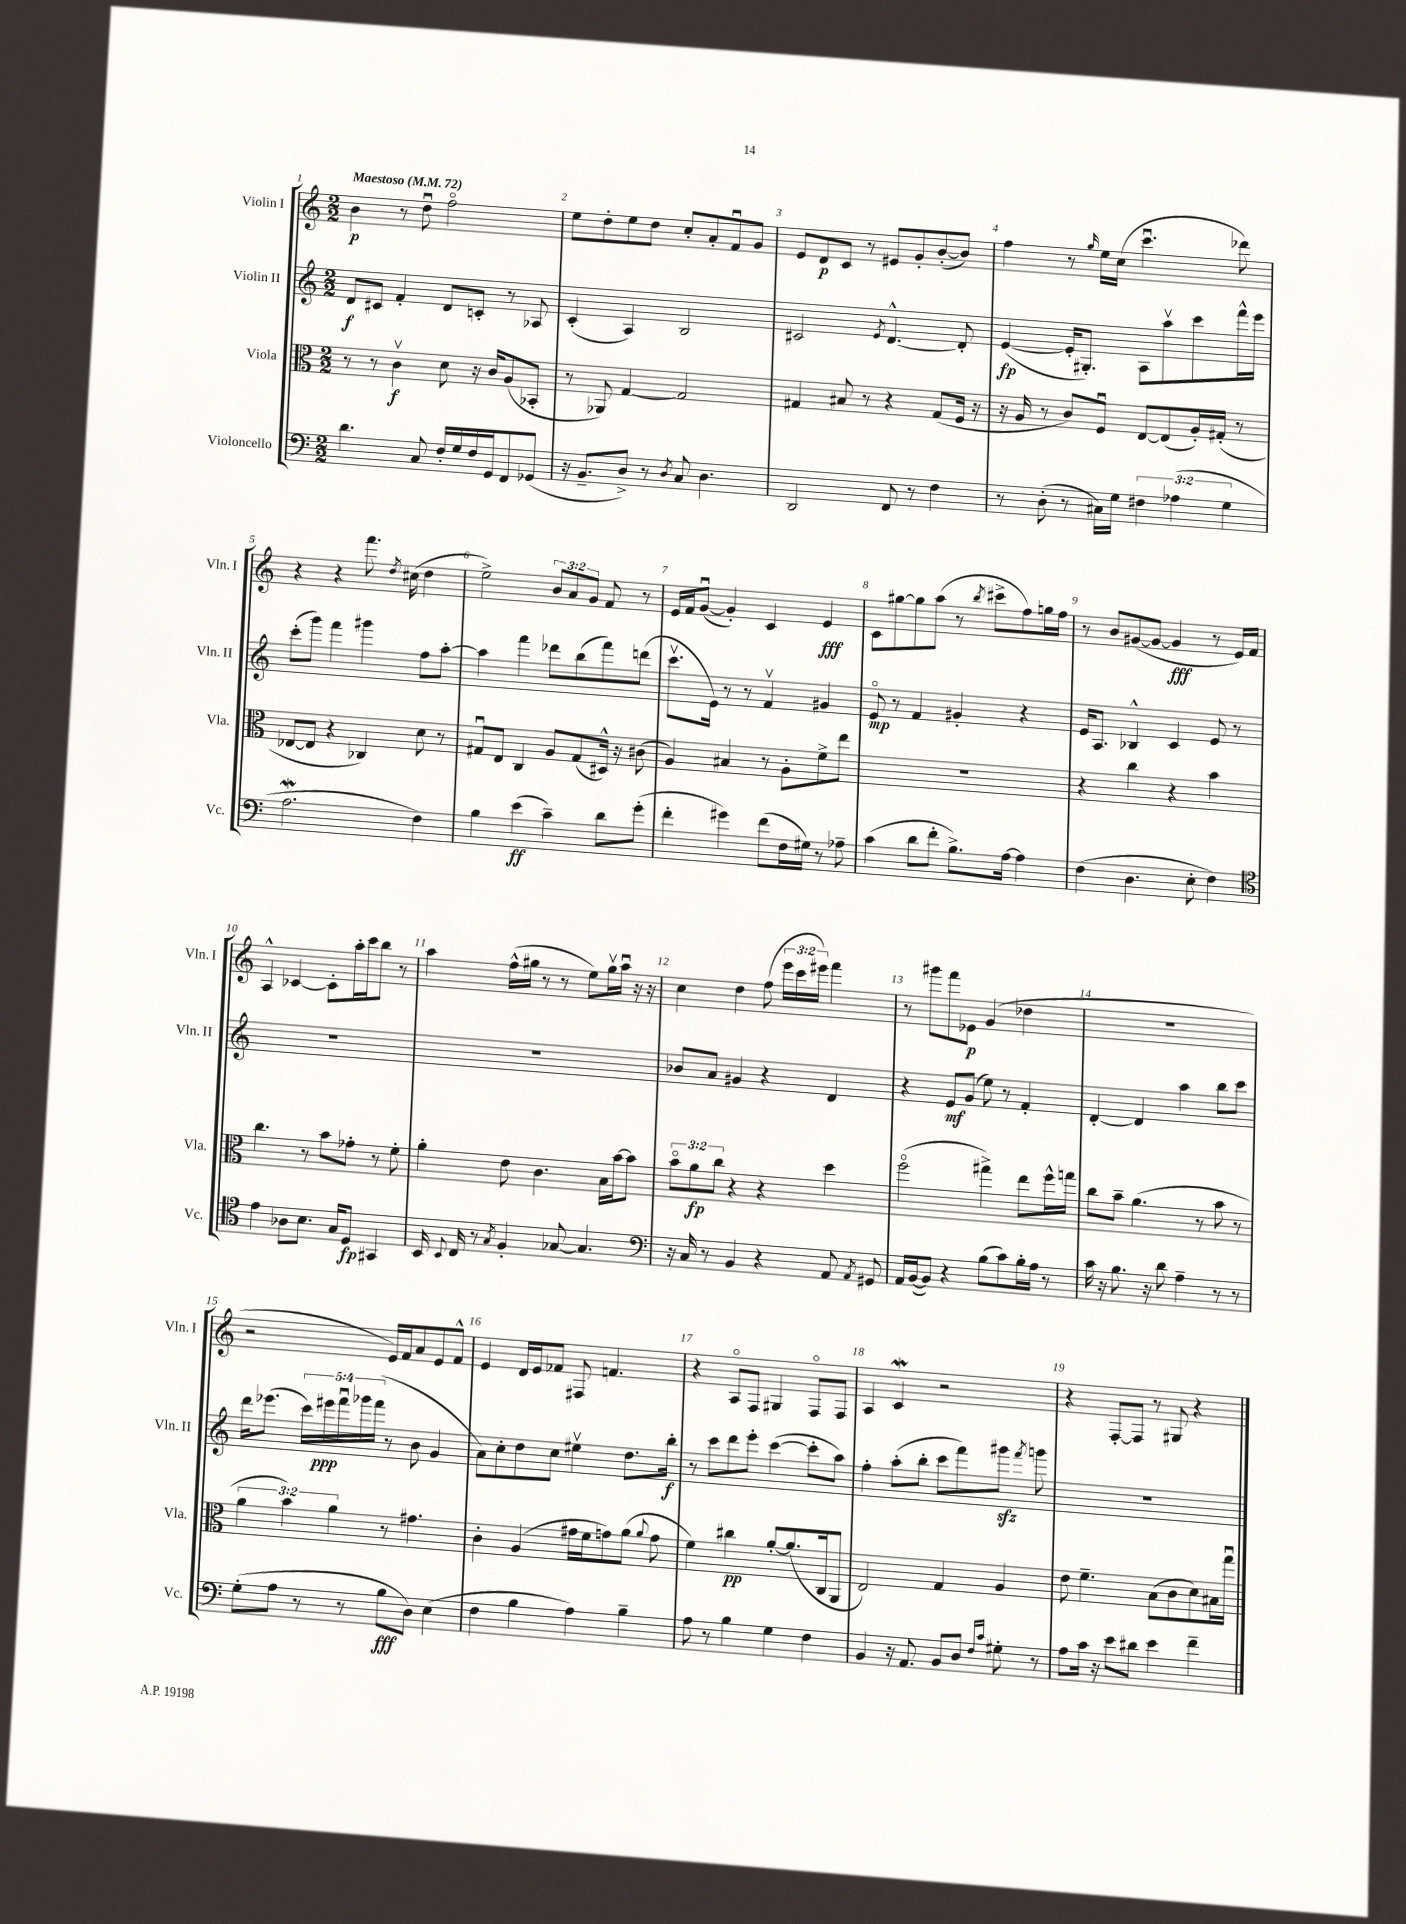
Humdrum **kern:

**kern	**dynam	**kern	**dynam	**kern	**dynam	**kern	**dynam
*part4	*part4	*part3	*part3	*part2	*part2	*part1	*part1
*staff4	*staff4	*staff3	*staff3	*staff2	*staff2	*staff1	*staff1
*I"Violoncello	*	*I"Viola	*	*I"Violin II	*	*I"Violin I	*
*I'Vc.	*	*I'Vla.	*	*I'Vln. II	*	*I'Vln. I	*
*clefF4	*	*clefC3	*	*clefG2	*	*clefG2	*
*k[]	*	*k[]	*	*k[]	*	*k[]	*
*M2/2	*	*M2/2	*	*M2/2	*	*M2/2	*
*MM72	*	*MM72	*	*MM72	*	*MM72	*
=1	=1	=1	=1	=1	=1	=1	=1
!	!	!	!	!	!	!LO:TX:a:B:t=Maestoso	!
4.d\	.	8r	.	8d/L	f	4b\	p
.	.	8r	.	8c#X/J	.	.	.
.	.	4cv\	f	4f'/	.	8r	.
8C/	.	.	.	.	.	8ddu\	.
16F'/LL	.	8d\	.	8d/L	.	2ff\	.
16G/	.	.	.	.	.	.	.
16F/	.	16r	.	8cn'/J	.	.	.
16GG/J	.	16c/KL	.	.	.	.	.
8FF/	.	(8A/	.	8r	.	.	.
(8GG-X/J	.	8BB-X'/J	.	8A-X/	.	.	.
=2	=2	=2	=2	=2	=2	=2	=2
16r	.	8r	.	(4c'/	.	8ee\L	.
8.BB~/L	.	.	.	.	.	.	.
.	.	8AA-X/)	.	.	.	8dd'\	.
8D^/J)	.	[4G/	.	4A/)	.	8ee\	.
8r	.	.	.	.	.	8dd\J	.
8qD/	.	.	.	.	.	.	.
8C/	.	2G/]	.	2B/	.	8cc'/L	.
4.D\	.	.	.	.	.	8a'/	.
.	.	.	.	.	.	8fu/	.
.	.	.	.	.	.	8g/J	.
=3	=3	=3	=3	=3	=3	=3	=3
2DD/	.	4G#X/	.	2c#X/	.	8e/L	.
.	.	.	.	.	.	8d/	p
.	.	8B#X/	.	.	.	8c/J	.
.	.	8r	.	.	.	8r	.
.	.	.	.	8qe/	.	.	.
8FF/	.	4r	.	[4.d^^/	.	8e#X/L	.
8r	.	.	.	.	.	8g'/	.
4F\	.	(8G#/L	.	.	.	([8b'/	.
.	.	16F/Jk	.	8d'/]	.	8b/J])	.
.	.	16r	.	.	.	.	.
=4	=4	=4	=4	=4	=4	=4	=4
8r	.	16r	.	([4e/	fp	4ff\	.
.	.	16A/	.	.	.	.	.
(8D'\	.	8r	.	.	.	.	.
8r	.	8c/L)	.	16e'/KL]	.	8r	.
.	.	.	.	8.G#X'/J)	.	.	.
.	.	.	.	.	.	16qqgg/	.
16C#X\LL)	.	8Fu/J	.	.	.	16ee\LL	.
16G\JJ	.	.	.	.	.	(16cc\JJ	.
6F#X\	.	[8E/L	.	8A\L	.	4.cccu\	.
.	.	(8E/]	.	8aav\	.	.	.
(6A-X\	.	.	.	.	.	.	.
.	.	16A'/L)	.	8ccc\	.	.	.
.	.	(16G#X'/JJ	.	.	.	.	.
6G\	.	.	.	.	.	.	.
.	.	8r	.	16fff^^\L	.	8ddd-X\)	.
.	.	.	.	16eee\JJ	.	.	.
!!LO:LB:g=z
=5	=5	=5	=5	=5	=5	=5	=5
2.AW\	.	[8E-X/L	.	(8ccc'\L	.	4r	.
.	.	8E-/J]	.	8ggg\J)	.	.	.
.	.	4r	.	4fff\	.	4r	.
.	.	4C-X/)	.	4ggg#X\	.	8.fff\	.
.	.	.	.	.	.	8qdd/	.
.	.	.	.	.	.	(16cc#X\	.
4F\)	.	8d\	.	8ff\L	.	4dd\	.
.	.	8r	.	[8aa'\J	.	.	.
=6	=6	=6	=6	=6	=6	=6	=6
4B\	.	8G#Xu/L	.	4aa\]	.	2ee^\)	.
.	.	8E/J	.	.	.	.	.
(4e\	ff	4C/	.	4fff\	.	.	.
4c~\)	.	8A/L	.	8ddd-X\L	.	12b/L	.
.	.	.	.	.	.	12a/	.
.	.	(8G#/	.	(8bb\	.	.	.
.	.	.	.	.	.	12g/J	.
8d\L	.	16D#X^^/Jk)	.	8fff\)	.	8f/	.
.	.	16r	.	.	.	.	.
(8g'\J	.	(8c#X\	.	(8dddn\J	.	8r	.
=7	=7	=7	=7	=7	=7	=7	=7
4f'\	.	4A/)	.	8.cccv\L	.	16e/LL	.
.	.	.	.	.	.	16f/J	.
.	.	.	.	.	.	([8gu/J	.
.	.	.	.	16e\Jk)	.	.	.
4g#X\)	.	4B#X/	.	8r	.	4g'/])	.
.	.	.	.	8r	.	.	.
(8f\L	.	8r	.	4fv/	.	4c/	.
16F\L	.	8A'\L	.	.	.	.	.
16G#X\JJ)	.	.	.	.	.	.	.
8r	.	8f^\	.	4g#X/	.	4e/	fff
8A-X~\	.	8ee\J	.	.	.	.	.
=8	=8	=8	=8	=8	=8	=8	=8
(4c\	.	1r	.	8e/	mp	8c\L	.
.	.	.	.	8r	.	[8gg#X\	.
8d\L	.	.	.	4f/	.	8gg#\]	.
8f'\J	.	.	.	.	.	(8aa\J	.
8.B^\L)	.	.	.	4g#X'/	.	8r	.
.	.	.	.	.	.	8qbb/	.
.	.	.	.	.	.	8ccc#X^\L	.
[16A\Jk	.	.	.	.	.	.	.
4A\]	.	.	.	4r	.	8ff\)	.
.	.	.	.	.	.	16ggn\L	.
.	.	.	.	.	.	16ff\JJ	.
=9	=9	=9	=9	=9	=9	=9	=9
(4F\	.	4r	.	16e/KL	.	8r	.
.	.	.	.	8.A/J	.	.	.
.	.	.	.	.	.	8b/L	.
4.D\	.	4cc\	.	4B-X^^/	.	([8g#X/	.
.	.	.	.	.	.	8g#/J_	.
.	.	4r	.	4c/	.	4g#/]	fff
8E'\	.	.	.	.	.	.	.
4F\)	.	4b\	.	8e/	.	8r	.
.	.	.	.	8r	.	16e/LL)	.
.	.	.	.	.	.	16f/JJ	.
!!LO:LB:g=z
=10	=10	=10	=10	=10	=10	=10	=10
*clefC4	*	*	*	*	*	*	*
4e\	.	4.cc\	.	1r	.	4A^^/	.
8A-X\L	.	.	.	.	.	[4c-X/	.
8.B\J	.	8r	.	.	.	.	.
.	.	8b\L	.	.	.	8c-'\L]	.
16G/KL	.	.	.	.	.	.	.
8D/J	fp	8g-X'\J	.	.	.	16aa'\L	.
.	.	.	.	.	.	16ccc\J	.
4GG#X/	.	8r	.	.	.	8bb\J	.
.	.	8f'\	.	.	.	8r	.
=11	=11	=11	=11	=11	=11	=11	=11
16BB/	.	4a'\	.	1r	.	4aa\	.
8qqBB/	.	.	.	.	.	.	.
16C/	.	.	.	.	.	.	.
8r	.	.	.	.	.	.	.
8qG/	.	.	.	.	.	.	.
4F'/	.	8e\	.	.	.	(16ff^^\LL	.
.	.	.	.	.	.	16gg#X\JJ	.
.	.	4.c\	.	.	.	8r	.
[8G-X/	.	.	.	.	.	8r	.
4.G-/]	.	.	.	.	.	8ee\L)	.
.	.	16B\LL	.	.	.	16gg#v\L	.
.	.	[16b\J	.	.	.	16aau\JJ	.
.	.	8b\J]	.	.	.	16r	.
.	.	.	.	.	.	16r	.
=12	=12	=12	=12	=12	=12	=12	=12
*clefF4	*	*	*	*	*	*	*
16r	.	12b\L	.	8b-X/L	.	4cc\	.
16C/	.	.	.	.	.	.	.
.	.	12a\	fp	.	.	.	.
8r	.	.	.	8a/J	.	.	.
.	.	12cc\J	.	.	.	.	.
4BB/	.	4r	.	4g#X/	.	4dd\	.
4r	.	4r	.	4r	.	(8ff\	.
.	.	.	.	.	.	24eee\LL	.
.	.	.	.	.	.	24ccc\	.
.	.	.	.	.	.	24eee#X\JJ)	.
8AA/	.	4dd\	.	4d/	.	4fff\	.
8qAA/	.	.	.	.	.	.	.
8GG#X/	.	.	.	.	.	.	.
=13	=13	=13	=13	=13	=13	=13	=13
16AA/LL	.	(2ff\	.	4r	.	8r	.
([16BB/J	.	.	.	.	.	.	.
8BB/J])	.	.	.	.	.	8ggg#X\L	.
4r	.	.	.	8e/L	mf	8fff\	.
.	.	.	.	(8g/J	.	8e-X\J	p
(8B\L	.	4gg#X^\)	.	8ee\)	.	(4g/	.
8c\)	.	.	.	8r	.	.	.
16B'\L	.	8ee\L	.	4f'/	.	4dd-X\	.
16A\JJ	.	.	.	.	.	.	.
8r	.	16ff^^\L	.	.	.	.	.
.	.	16ggn\JJ	.	.	.	.	.
=14	=14	=14	=14	=14	=14	=14	=14
16c\	.	8cc\L	.	[4d'/	.	1r	.
16r	.	.	.	.	.	.	.
8.B\	.	8b~\J	.	.	.	.	.
.	.	(4.a\	.	4d/]	.	.	.
16r	.	.	.	.	.	.	.
8d\	.	.	.	.	.	.	.
4A~\	.	.	.	4aa\	.	.	.
.	.	8r	.	.	.	.	.
8r	.	8b\	.	8bb\L	.	.	.
8r	.	8r	.	8ccc\J	.	.	.
!!LO:LB:g=z
=15	=15	=15	=15	=15	=15	=15	=15
(8G'\L	.	6a\	.	16ddd\KL	.	2r	.
.	.	.	.	(8.eee-X\J	.	.	.
8A\J	.	.	.	.	.	.	.
.	.	6b\)	.	.	.	.	.
8r	.	.	.	20ccc\LL)	.	.	.
.	.	.	.	20eee#X\	ppp	.	.
.	.	6a\	.	.	.	.	.
.	.	.	.	20fffu\	.	.	.
8r	.	.	.	.	.	.	.
.	.	.	.	20ggg-X\	.	.	.
.	.	.	.	(20fff\JJ	.	.	.
8B\L	fff	8r	.	8r	.	16e/LL)	.
.	.	.	.	.	.	16f/J	.
8D\J)	.	4.g#X\	.	8b\	.	8a/	.
(4E\	.	.	.	4g/	.	8e/	.
.	.	.	.	.	.	8f^^/J	.
=16	=16	=16	=16	=16	=16	=16	=16
4F\	.	4c'\	.	8a\L)	.	4e/	.
.	.	.	.	8cc'\	.	.	.
4B\	.	(4A/	.	8dd\	.	16d/LL	.
.	.	.	.	.	.	16e/J	.
.	.	.	.	8cc\J	.	8f-X/J	.
4A\)	.	16g#X\LL	.	4ee#Xv\	.	8F#X/	.
.	.	16f\J	.	.	.	.	.
.	.	8gn\)	.	.	.	4.fn/	.
4B~\	.	(8a\J	.	8.dd\L	.	.	.
.	.	8qqa/	.	.	.	.	.
.	.	8g\	.	.	.	.	.
.	.	.	.	16bb'\Jk	f	.	.
=17	=17	=17	=17	=17	=17	=17	=17
8A\	.	4f\)	.	8r	.	4r	.
8r	.	.	.	8ccc\L	.	.	.
4B\	.	4cc#X\	pp	8ddd\	.	8A/L	.
.	.	.	.	8eee'\J	.	8F/J	.
4G\	.	[8a'/L	.	([4ccc\	.	4G#X/	.
.	.	(8.a/]	.	.	.	.	.
4F\	.	.	.	8ccc'\L]	.	8F/L	.
.	.	16C/k	.	.	.	.	.
.	.	8AA/J	.	8aa\J)	.	8F/J	.
=18	=18	=18	=18	=18	=18	=18	=18
4BB/	.	2E/)	.	4ff'\	.	4A/	.
16r	.	.	.	(8aa'\L	.	4cw/	.
8.AA/	.	.	.	.	.	.	.
.	.	.	.	8bb'\J	.	.	.
8BB/L	.	4G/	.	8ccc\L	.	2r	.
8D/J	.	.	.	8fff\)	.	.	.
16qqF/LL	.	.	.	.	.	.	.
16qqc/JJ	.	.	.	.	.	.	.
8G#X'\	.	4A/	.	8ggg#Xzz\J	.	.	.
.	.	.	.	8qfff/	.	.	.
8r	.	.	.	8gggn\	.	.	.
=19	=19	=19	=19	=19	=19	=19	=19
8A\L	.	8e\	.	1r	.	4r	.
16c\Jk	.	4.f~\	.	.	.	.	.
16r	.	.	.	.	.	.	.
8e\L	.	.	.	.	.	[8F'/L	.
8d#X\J	.	.	.	.	.	8F/J]	.
4e\	.	(8B\L	.	.	.	8r	.
.	.	8c\	.	.	.	8G#X/	.
4f~\	.	8d\)	.	.	.	4r	.
.	.	16B#X\L	.	.	.	.	.
.	.	16ggu\JJ	.	.	.	.	.
==	==	==	==	==	==	==	==
*-	*-	*-	*-	*-	*-	*-	*-
